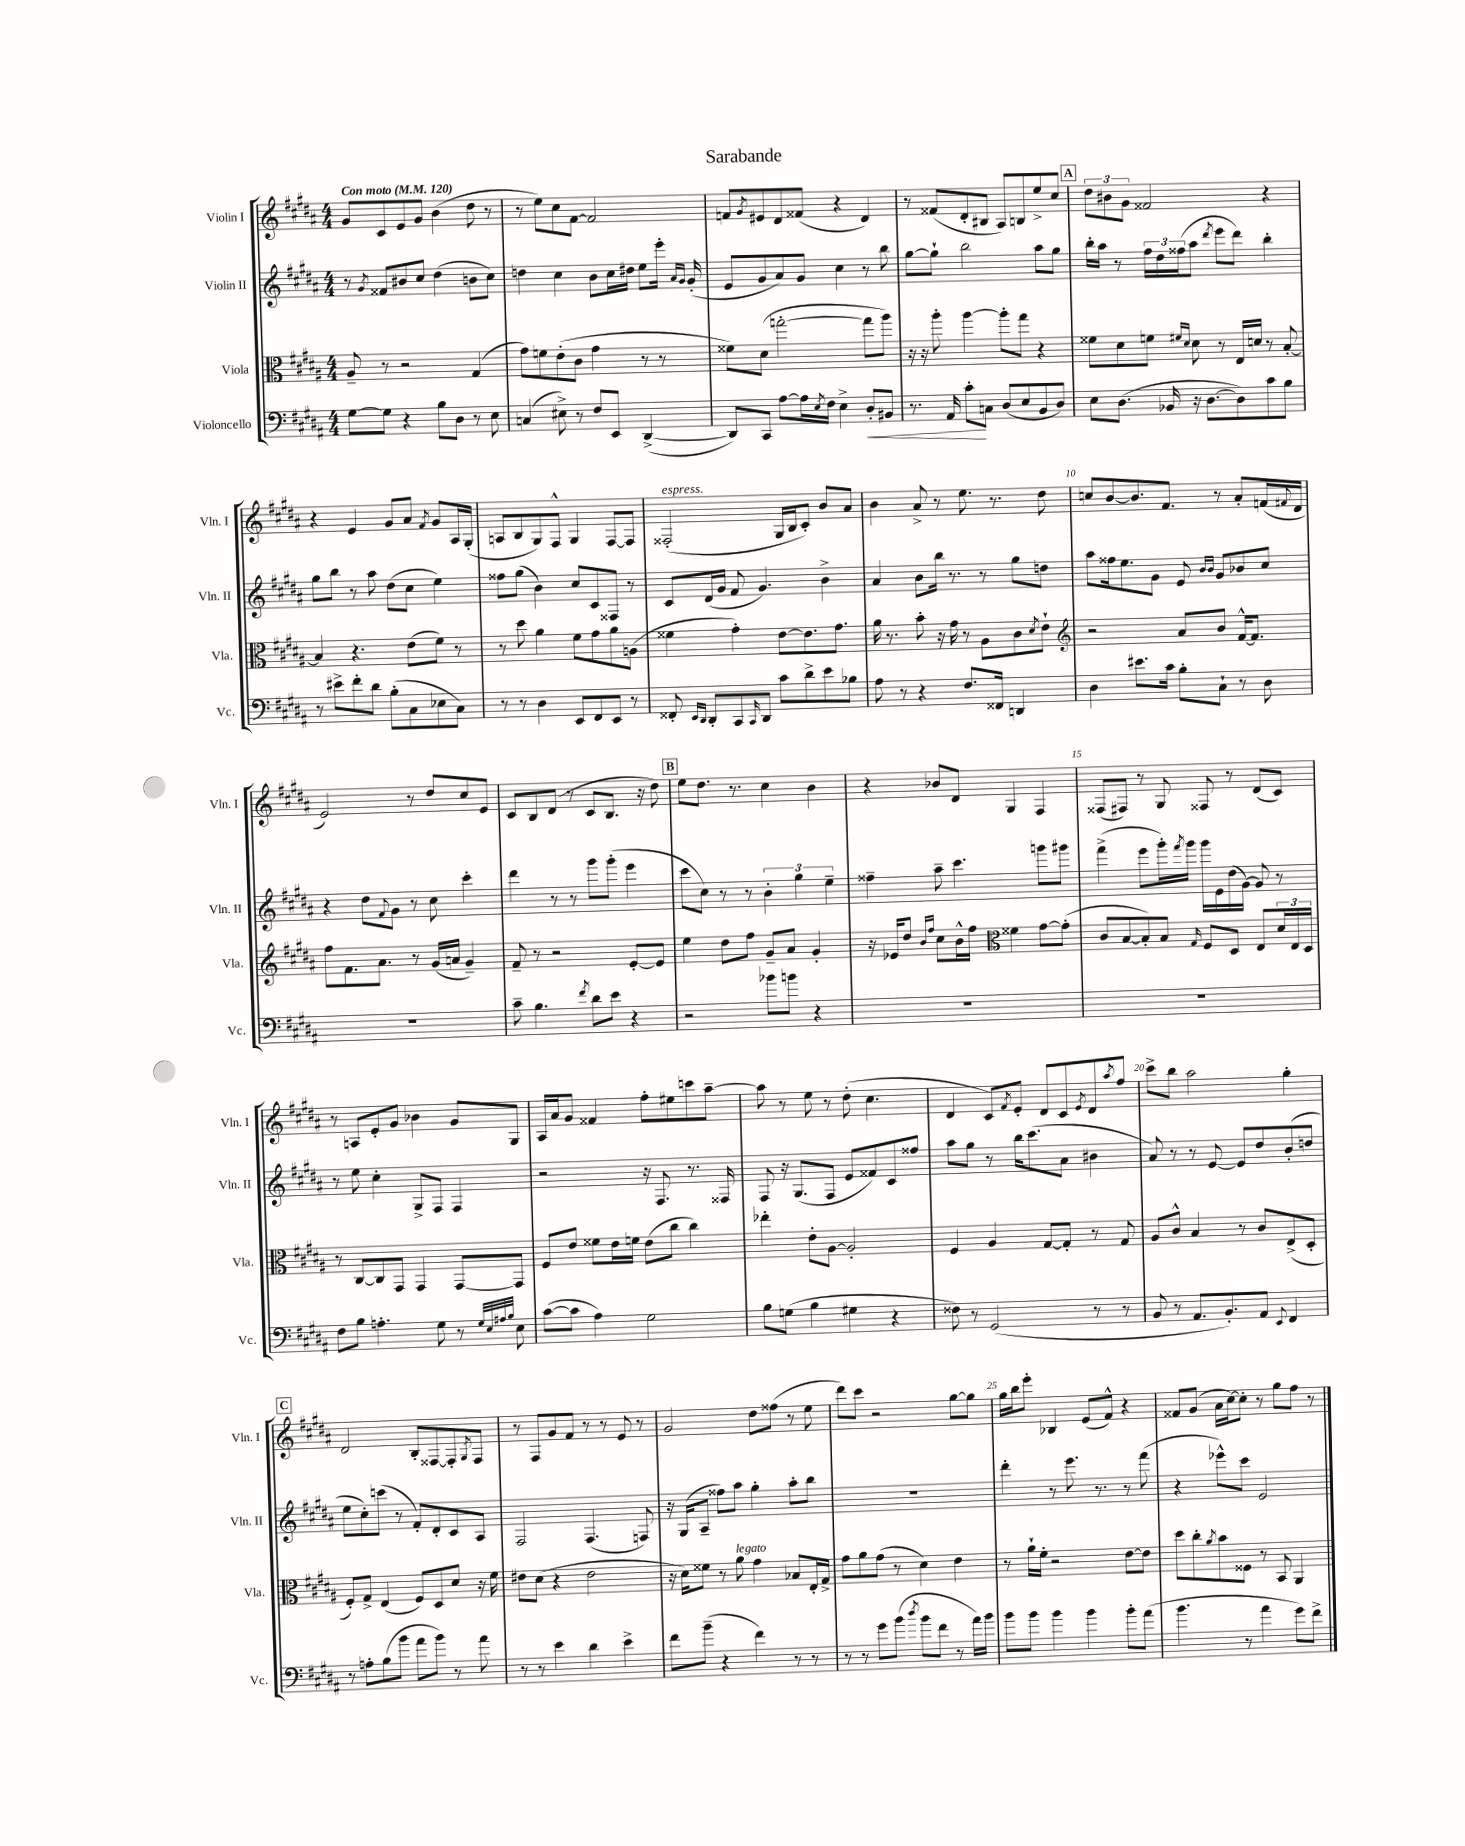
\header { title = "Sarabande" }
<<
\new StaffGroup <<
\new Staff = "s0" \with { instrumentName = "Violin I" shortInstrumentName = "Vln. I" } {
    \clef treble \key b \major \numericTimeSignature \time 4/4 \tempo "Con moto" 4 = 120
    gis'8 cis'8 e'8 gis'8 b'4( dis''8 r8 |
    r8 e''8) cis''8 fis'8~ fis'2 |
    f'8 \acciaccatura { gis'8 } eis'8 dis'8 fisis'8( r4 dis'4) |
    r8 fisis'8( dis'8-. bis8 ais8) b8 e''8-> cis''8 |
    \mark \markup { \box "A" } \tuplet 3/2 { dis''8 bis'8 gis'8 } fisis'2 r4 |
    r4 e'4 gis'8 ais'8 \acciaccatura { fis'8 } gis'8 ais16 gis16-.( |
    a8 b8 gis8) fis8-^ gis4 fis8~ fis8 |
    fisis2-.^\markup { \italic "espress." }( gis16 b16 cis'8-.) b'8 ais'8 |
    b'4 ais'8-> r8 e''8. r8. dis''8 |
    c''8 b'8~ b'8. fis'8. r8 ais'8-. f'16( \appoggiatura { fis'8 } dis'16 |
    e'2) r8 dis''8 cis''8 e'8 |
    cis'8 b8 dis'8( r8 cis'8 b8. r16 dis''8) |
    \mark \markup { \box "B" } e''8 dis''8. r8. cis''4 b'4 |
    r4 bes'8 dis'8 gis4 fis4 |
    fisis8( fis8) r8 gis8 fisis8 r8 dis'8( cis'8) |
    r8 a8 e'8-. gis'8 bes'4 gis'8 gis8 |
    ais16 ais'16 gis'8 fisis'4 fis''8-. eis''8 c'''8 ais''8~-- |
    ais''8 r8 e''8 r8 dis''8-.( cis''4. |
    dis'4 cis'8) \acciaccatura { fis'8 } e'8-. dis'8 cis'8 \acciaccatura { e'8 } dis'8 \acciaccatura { ais''8 } fis''8 |
    cis'''8-> b''8 ais''2 gis''4-. |
    \mark \markup { \box "C" } dis'2 b8-. fisis8~ fisis8-. \acciaccatura { gis8 } fisis8 |
    r8 fis8 gis'8 fis'8 r8 r8 e'8 r8 |
    gis'2 dis''8 fisis''8( r8 e''8 |
    dis'''8) cis'''8 r2 gis''8~ gis''8 |
    gis''16 b''16 e'''8-. bes4 e'8( fis'8-^) r4 |
    fisis'8 gis'8( ais'16 cis''16~) cis''8-. r8 gis''8 fis''8 r8 \bar "|." |
}
\new Staff = "s1" \with { instrumentName = "Violin II" shortInstrumentName = "Vln. II" } {
    \clef treble \key b \major \numericTimeSignature \time 4/4
    r8 \acciaccatura { gis'8 } fisis'8 bis'8 cis''8 dis''4( b'8 cis''8) |
    d''4 cis''4 b'8 cis''16 dis''16 e''8 e'''16-. \grace { ais'16 gis'16 } gis'16-.( |
    e'8 gis'8 ais'8) gis'8 cis''4 r8 b''8 |
    gis''8~ gis''8-! b''2 ais''8 gis''8 |
    \mark \markup { \box "A" } b''16-. ais''16 r8 \tuplet 3/2 { fis''16 dis''16 fisis''16( } ais''8 \acciaccatura { dis'''8 } e'''8 dis'''8) b''4-. |
    gis''8 b''8 r8 ais''8 dis''8( cis''8 e''4) |
    fisis''8 gis''8( b'4) cis''8 cis'8 fisis8 r8 |
    cis'8 dis'16( gis'16 fis'8 gis'4.) b'4-> |
    ais'4 b'8 b''16 r8. r8 gis''8 d''8 |
    ais''8 fisis''16 e''8. gis'8 e'8 \grace { b'16 b'16 } gis'8 bes'8 cis''8 |
    r4 dis''8 \appoggiatura { fis'8 } gis'8 r8 cis''8 cis'''4-. |
    dis'''4 r8 r8 gis'''8 gis'''8-.( e'''4 |
    \mark \markup { \box "B" } cis'''8 cis''8) r8 r8 \tuplet 3/2 { b'4-. gis''4 e''4-- } |
    fisis''4-- ais''8-- cis'''4. g'''8 gis'''8 |
    fis'''4->( e'''8 gis'''16-.) \acciaccatura { fis'''8 } gis'''16 gis'''16 e'16 dis''16( gis'16~) gis'8 r8 |
    r8 e''8 cis''4-. gis8-> fis8 fis4 |
    r2 r16 fis8. r8. fisis16 |
    fis8 r16 gis8.( fis8 e'8 fisis'8) cis'8 fisis''8 |
    ais''8 gis''8 r8 b''16 cis'''8.( ais'8 bis'4 |
    ais'8) r8 r8 e'8~ e'8 dis''8 b'8-.( d''8 |
    \mark \markup { \box "C" } e''8 cis''8-.) c'''8( r8 fis'8-.) dis'8-. cis'8 ais8 |
    fis2 fis4.( f8) |
    r16 gis16( ais8-- fisis''8) ais''8 gis''4-. ais''8-. b''8 |
    R1 |
    dis'''4-. r8 e'''8. r8. r8 fis'''8( |
    r4 ees'''8-^) cis'''8 e'2 \bar "|." |
}
\new Staff = "s2" \with { instrumentName = "Viola" shortInstrumentName = "Vla." } {
    \clef alto \key b \major \numericTimeSignature \time 4/4
    ais8-- r8 r2 gis4( |
    gis'8) f'8 e'8-.( cis'8 gis'4 r8 r8 |
    fisis'8) dis'8( g''2~-. g''8 ais''8) |
    r16 r16 ais''8-. ais''4~ ais''8-. gis''8 r4 |
    \mark \markup { \box "A" } fisis'8 dis'8 f'8 \grace { fis'16 dis'16 } dis'8 r8 e16 d'16 r8 b8~-. |
    b4 r4. e'8( fis'8) r8 |
    r8 dis''8 ais'4 fis'8 gis'8 ais'8 a8( |
    fisis'4 gis'4-.) e'8~ e'8. gis'8. |
    ais'16 r8. b'8-. r16 gis'16 r8 ais8 cis'8 \acciaccatura { dis'8 } e'8-! |
    \clef treble r2 ais'8 b'8 fis'16~-^ fis'8. |
    fis''8 fis'8. ais'8. r8 gis'16( a'16 gis'4--) |
    fis'8-- r8 r2 e'8~-. e'8 |
    \mark \markup { \box "B" } e''4 dis''8 fis''8 gis'8-- ais'8 gis'4-. |
    r16 ees'16 dis''8 \grace { b'16 fis''16 } cis''8 b'16-^ fis''16 \clef alto fisis'4 gis'8~ gis'8-.( |
    cis'8 b8~ b8-.) b8 \grace { gis16 } fis8 dis8 e8 \tuplet 3/2 { dis'16 e16 dis16 } |
    r8 cis8~ cis8 gis,8 gis,4 gis,8~ gis,8 |
    fis8 e'8 fisis'8 e'16 f'16 e'8( cis''8 cis''4) |
    ees''4-. e'8-. ais8~ ais2-. |
    fis4 ais4 gis8~ gis8-. r8 gis8 |
    ais8 cis'8-^ b4 r8 cis'8 e8->( dis8-. |
    \mark \markup { \box "C" } fis8-.) gis8-> e4( fis8) dis8 dis'8 r16 fis'16 |
    eis'8 dis'8( r4 eis'2 |
    r16 dis'16) fisis'8 r8 ais'8^\markup { \italic "legato" } gis'4 bes8 e16-. gis16-> |
    gis'8 ais'8 gis'8( r8 dis'4) e'4 |
    r8 ais'16-! fis'16-. r2 e'8~ e'8 |
    dis''8 cis''8-. \acciaccatura { ais'8 } b'8 fisis8 r8 b,8 ais,4 \bar "|." |
}
\new Staff = "s3" \with { instrumentName = "Violoncello" shortInstrumentName = "Vc." } {
    \clef bass \key b \major \numericTimeSignature \time 4/4
    gis8~ gis8 r4 b8 dis8 r8 e8 |
    c4( eis8->) r8 fis8 e,8 dis,4~->( |
    dis,8) cis,8 ais8~ ais16 \acciaccatura { e8 } fis16 e4-> dis8-.\< bis,8 |
    r8. ais,16 cis'8-.\! c8 dis8( e8 b,8 dis8) |
    \mark \markup { \box "A" } e8 dis8.( bes,16 r16 dis8.~ dis8) cis'8 b8 |
    r8 eis'8-> fis'8-. dis'8 b8-.( cis8 ees8 cis8) |
    r8 r8 dis4 e,8 fis,8 e,8 r8 |
    fisis,8-. \grace { e,16 dis,16 } dis,8-. cis,8 \grace { cis,16 } dis,8 cis'8 dis'8-> e'8 bes8 |
    ais8 r8 r4 fis8. fisis,16 d,4 |
    dis4 eis'8. cis'16 b8-. cis8-! r8 dis8 |
    R1 |
    cis'8-- b4. \acciaccatura { fis'8 } dis'8 e'8 r4 |
    \mark \markup { \box "B" } r2 bes'8 b'8 r4 |
    R1 |
    R1 |
    fis8 b8 a4.-. gis8 r8 \grace { gis32 e32 ais32 b32 } e8 |
    cis'8~( cis'8 ais4) gis2 |
    b8 g8( b4 gis4 r4 |
    fisis8) r8 gis,2( r8 r8 |
    b,8 r8 ais,8. b,8.-.) ais,8 \appoggiatura { e,8 } fis,4 |
    \mark \markup { \box "C" } r8 a8-. b8( b'8 ais'8 b'8) r8 ais'8 |
    r8 r8 e'4 dis'4 e'4-> |
    fis'8 b'8--( r4 fis'4) r8 r8 |
    r8 r8 gis'8 b'8( \acciaccatura { dis''8 } b'8 fis'8 r8 ais'16) b'16 |
    b'8 b'8 b'4 b'4 b'8-. ais'8( |
    b'4. r8 ais'4 gis'8) fis'8-> \bar "|." |
}
>>
>>
\layout { \context { \Score \override BarNumber.break-visibility = ##(#f #t #t) barNumberVisibility = #(every-nth-bar-number-visible 5) } }
